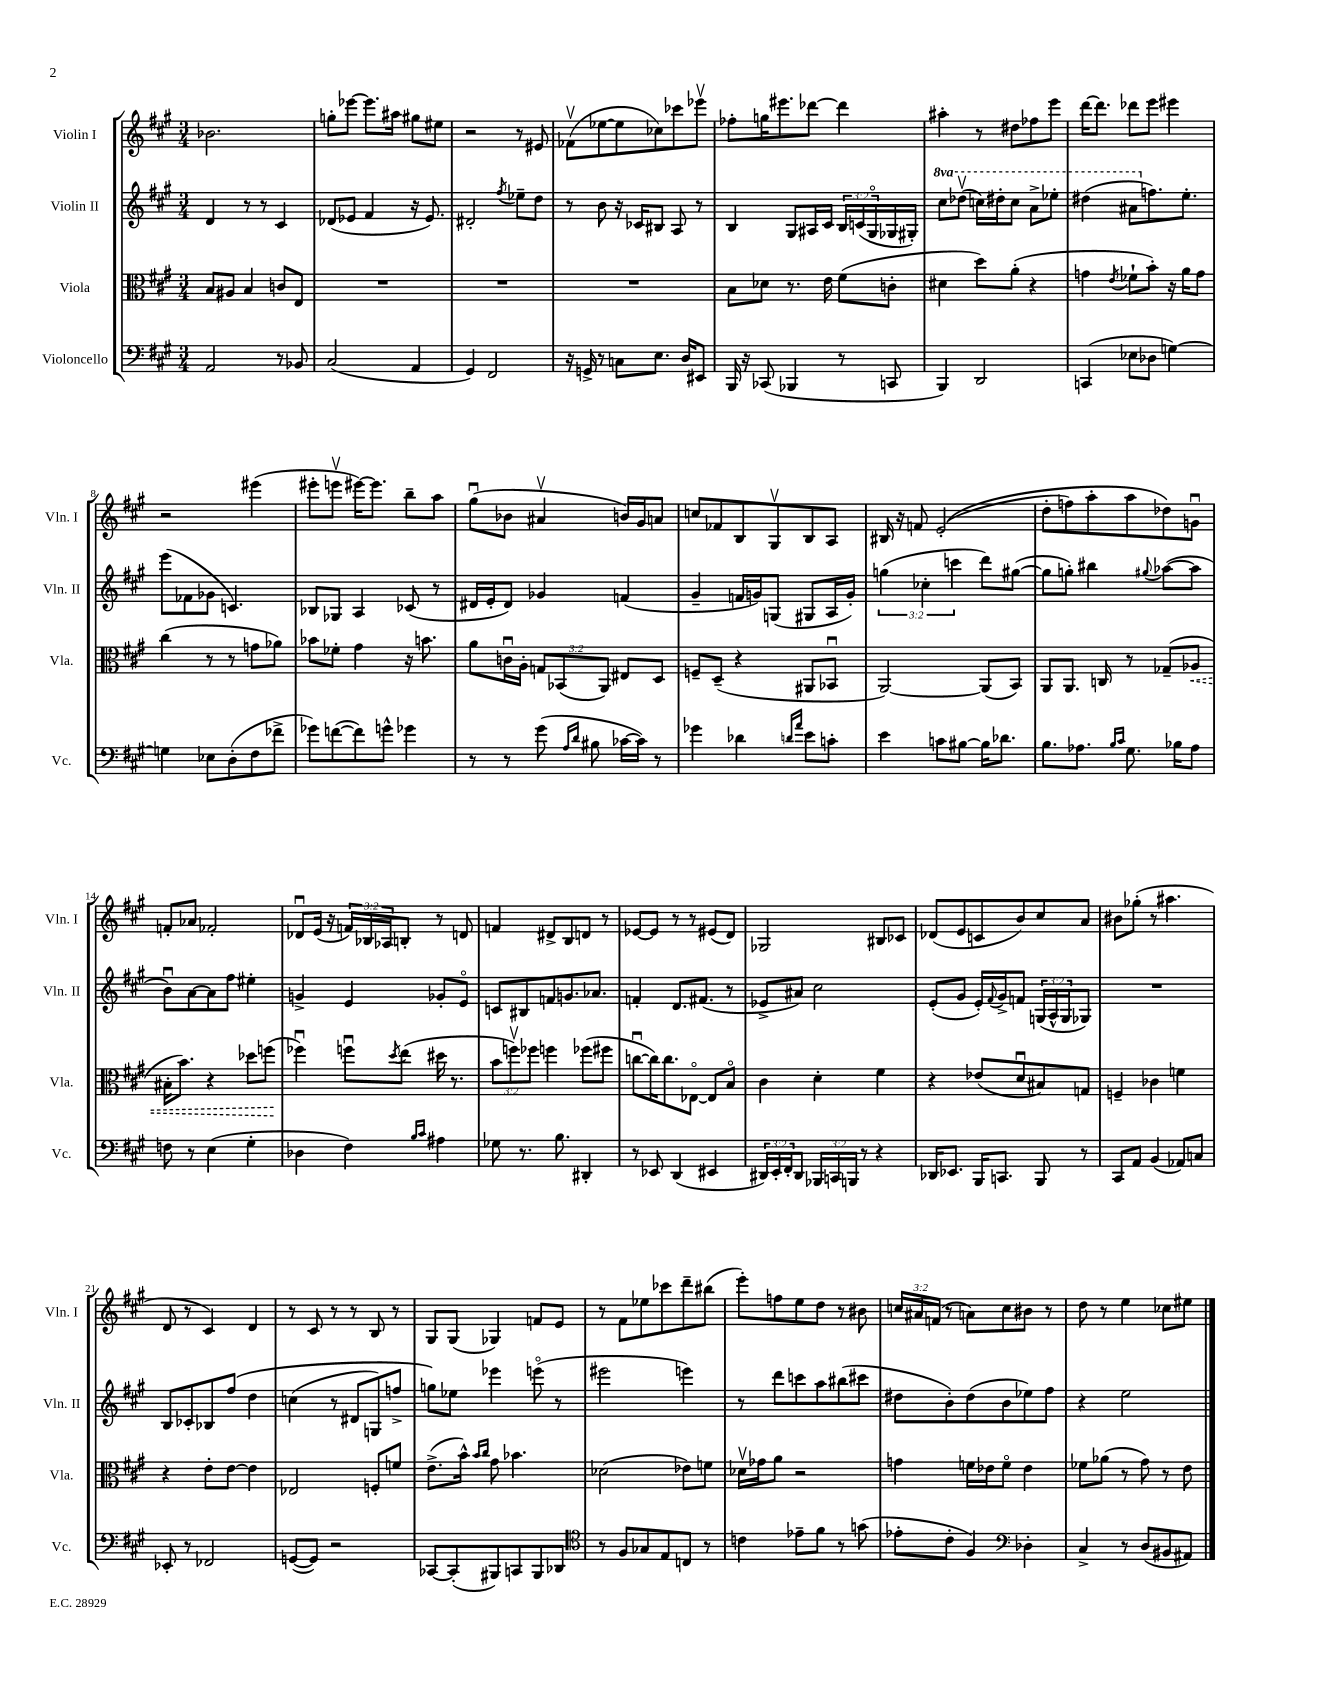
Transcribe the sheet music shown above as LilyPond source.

<<
\new StaffGroup <<
\new Staff = "s0" \with { instrumentName = "Violin I" shortInstrumentName = "Vln. I" } {
    \clef treble \key a \major \numericTimeSignature \time 3/4 \override Staff.TupletNumber.text = #tuplet-number::calc-fraction-text
    bes'2. |
    g''8-. ees'''8~ ees'''8. ais''16 gis''8 eis''8 |
    r2 r8 eis'8 |
    fes'8\upbow( ees''8~ ees''8 ces''8) ces'''8 ees'''8\upbow |
    fes''8-. g''16 eis'''8. des'''8~ des'''4 |
    ais''4-. r8 dis''8 fes''8 e'''8 |
    d'''16~ d'''8. des'''8 e'''8 eis'''4 |
    r2 eis'''4( |
    eis'''8-. e'''8\upbow eis'''16~) eis'''8. b''8-- a''8 |
    gis''8\downbow( bes'8 ais'4\upbow b'16) gis'16 a'8 |
    c''8 fes'8 b8 gis8\upbow b8 a8 |
    bis16 r16 f'8 e'2-.(\( |
    d''8-. f''8) a''8-. a''8 des''8\) g'8\downbow |
    f'8-. aes'8 fes'2-. |
    des'8\downbow e'16( r16 \tuplet 3/2 { f'16) bes16 aes16 } b8-. r8 d'8 |
    f'4 dis'8-> b8 d'8 r8 |
    ees'8~ ees'8 r8 r8 eis'8( d'8) |
    ges2 bis8 ces'8 |
    des'8( e'8 c'8 b'8) cis''8 a'8 |
    bis'8 ges''8-.( r8 ais''4. |
    d'8 r8 cis'4) d'4 |
    r8 cis'8 r8 r8 b8 r8 |
    gis8 gis8( ges4) f'8 e'8 |
    r8 fis'8 ees''8 ces'''8 d'''8-- bis''8( |
    e'''8-.) f''8 e''8 d''8 r8 bis'8 |
    \tuplet 3/2 { c''16 ais'16 f'16( } r8 a'8) c''8 bis'8 r8 |
    d''8 r8 e''4 ces''8 eis''8 \bar "|." |
}
\new Staff = "s1" \with { instrumentName = "Violin II" shortInstrumentName = "Vln. II" } {
    \clef treble \key a \major \numericTimeSignature \time 3/4 \override Staff.TupletNumber.text = #tuplet-number::calc-fraction-text \set Staff.ottavationMarkups = #ottavation-simple-ordinals
    d'4 r8 r8 cis'4 |
    des'8( ees'8 fis'4 r16 ees'8.) |
    dis'2-. \acciaccatura { fis''8 } ees''8-- d''8 |
    r8 b'8 r16 ces'16 bis8 a8 r8 |
    b4 gis8 ais16 cis'16 \tuplet 3/2 { b16 c'16( gis16\flageolet } ges16 gis16-.) |
    \ottava #1 cis'''8 des'''8\upbow( c'''16) dis'''16-. c'''8 a''8-> ees'''8-. |
    dis'''4( ais''8 \ottava #0 f''8.) e''8.-. |
    e'''8( fes'8 ges'8 c'4.) |
    bes8 ges8 a4 ces'8( r8 |
    dis'16 e'16-. dis'8) ges'4 f'4( |
    gis'4-- f'16 g'16) g8( gis8 a16 g'16-.) |
    \tuplet 3/2 { g''4( ces''4-. c'''4 } d'''8) gis''8~( |
    gis''8 g''8-.) bis''4 \appoggiatura { gis''8 } aes''8~( aes''8 |
    b'8\downbow) a'8~ a'8 fis''8 eis''4-. |
    g'4-> e'4 ges'8-. e'8\flageolet |
    c'8 bis8 f'8 g'8. aes'8. |
    f'4-. d'8. fis'8.( r8 |
    ees'8-> ais'8) cis''2 |
    e'8-.( gis'8 e'16-.) \appoggiatura { fis'8 } gis'16-> f'8 \tuplet 3/2 { g16( a16-^ g16 } ges8) |
    R2. |
    b8 ces'8-. bes8 fis''8\( d''4 |
    c''4( r8 dis'8 g8) f''8-> |
    g''8\) ees''8 ees'''4 e'''8\flageolet( r8 |
    eis'''2 e'''4) |
    r8 d'''8 c'''8 a''8 bis''8( cis'''8 |
    dis''8 b'8-.) dis''8( b'8 ees''8) fis''8 |
    r4 e''2 \bar "|." |
}
\new Staff = "s2" \with { instrumentName = "Viola" shortInstrumentName = "Vla." } {
    \clef alto \key a \major \numericTimeSignature \time 3/4 \override Staff.TupletNumber.text = #tuplet-number::calc-fraction-text
    b8 ais8 b4 c'8 e8 |
    R2. |
    R2. |
    R2. |
    b8 des'8 r8. e'16 fis'8( c'8-. |
    dis'4 d''8) a'8-.( r4 |
    g'4 \acciaccatura { e'8 } fes'8-! b'8-.) r16 a'16 g'8 |
    cis''4( r8 r8 g'8 aes'8) |
    bes'8 fes'8-. gis'4 r16 b'8. |
    a'8 c'16\downbow a16-. \tuplet 3/2 { g8 bes,8( a,8) } eis8 d8 |
    f8-- d8--( r4 ais,8 bes,8\downbow |
    a,2~) a,8( b,8) |
    a,8 a,8. c16 r8 ges8--( \once \override Hairpin.style = #'dashed-line aes8\< |
    bis16-. b'8.) r4 des''8 f''8\!( |
    fes''4\downbow) f''8\downbow \acciaccatura { d''8 } e''8( dis''16 r8. |
    \tuplet 3/2 { b'8 f''8\upbow) fes''8 } f''4 fes''8( fis''8 |
    c''8~\downbow c''16) c''8. ees8~\flageolet ees8 b8\flageolet |
    cis'4 d'4-. fis'4 |
    r4 ees'8( d'8\downbow bis8) g8 |
    f4-- ces'4 f'4 |
    r4 e'8-. e'8~ e'4 |
    ees2 f8-. f'8 |
    e'8.->( b'16-^) \grace { b'16 cis''16 } gis'8 bes'4. |
    des'2( ees'8) f'8 |
    des'16\upbow ges'16 a'8 r2 |
    g'4 f'16 ees'16 f'8\flageolet ees'4 |
    fes'8 aes'8( r8 gis'8) r8 e'8 \bar "|." |
}
\new Staff = "s3" \with { instrumentName = "Violoncello" shortInstrumentName = "Vc." } {
    \clef bass \key a \major \numericTimeSignature \time 3/4 \override Staff.TupletNumber.text = #tuplet-number::calc-fraction-text
    a,2 r8 bes,8 |
    cis2( a,4 |
    gis,4) fis,2 |
    r16 g,16-> r8 c8 e8. d16 eis,8 |
    b,,16 r16 ces,8( bes,,4 r8 c,8 |
    b,,4) d,2 |
    c,4( ees8 des8 g4~) |
    g4 ees8 d8-.( fis8 fes'8-> |
    ges'8) f'8~( f'8) g'8-^ ges'4 |
    r8 r8 gis'8( \grace { a16 d'16 } bis8 ces'16~ ces'16) r8 |
    ges'4 des'4 \grace { d'16 a'16 } e'8 c'8-. |
    e'4 c'8 bis8~ bis16 des'8. |
    b8. aes8. \grace { b16 cis'16 } gis8. bes16 aes8 |
    f8 r8 e4( gis4-. |
    des4 fis4) \grace { b16 cis'16 } ais4 |
    ges8 r8. b8. dis,4-. |
    r8 ees,8 d,4( eis,4 |
    \tuplet 3/2 { dis,16) e,16-. fis,16-. } dis,8 \tuplet 3/2 { bes,,16 c,16 b,,16 } r8 r4 |
    des,16 ees,8. b,,16 c,8. b,,8 r8 |
    cis,8 a,8 b,4( aes,8) c8 |
    ees,8-. r8 fes,2 |
    g,8~( g,8) r2 |
    ces,8~ ces,8-.( bis,,8) c,8 bis,,8 des,8 |
    \clef tenor r8 fis8 ges8 e8 c8 r8 |
    c'4 ees'8-- fis'8 r8 g'8( |
    ees'8-. cis'8-. fis4) \clef bass des4-. |
    cis4-> r8 d8( bis,8 ais,8) \bar "|." |
}
>>
>>
